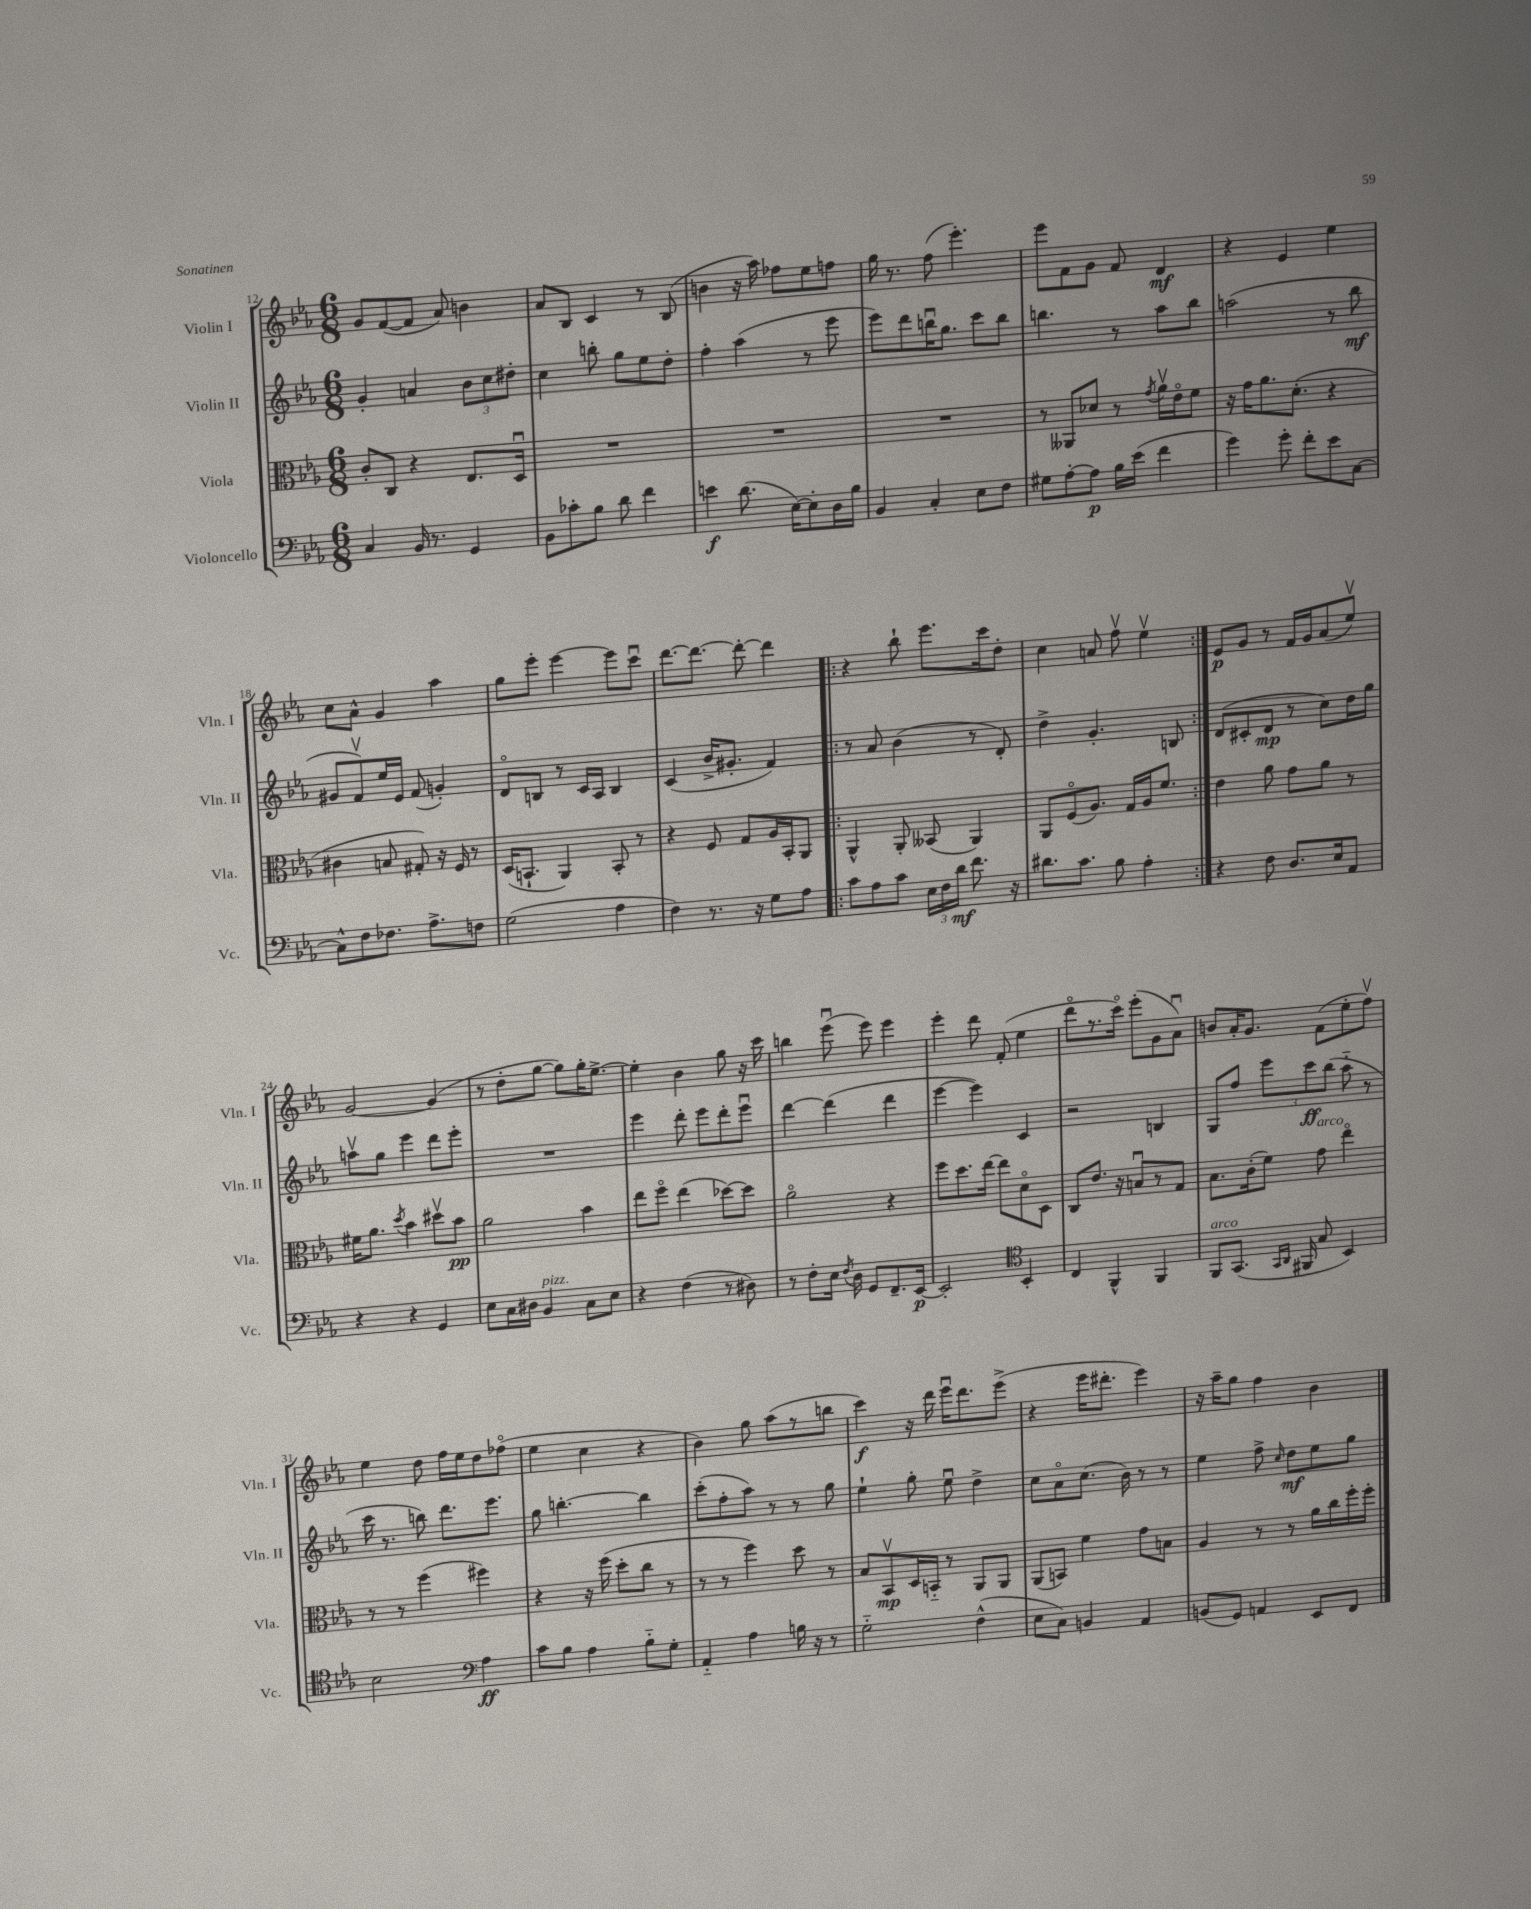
<<
\new StaffGroup <<
\new Staff = "s0" \with { instrumentName = "Violin I" shortInstrumentName = "Vln. I" } {
    \clef treble \key ees \major \numericTimeSignature \time 6/8
    \autoBeamOff g'8[ f'8~( f'8] aes'8) b'4 |
    aes'8[ bes8] c'4 r8 bes8( |
    b'4 r16 aes''16) fes''8[ ees''8 f''8] |
    g''16 r8. f''8( ees'''4.-.) |
    ees'''8[ f'8 g'8] f'8 d'4\mf |
    r4 ees'4 ees''4 |
    c''8[ aes'8]-^ g'4 aes''4 |
    g''8[ ees'''8]-. ees'''4~ ees'''8[ c'''8]\downbow |
    d'''8.[~ d'''8.]~ d'''8~-. d'''4 |
    \repeat volta 2 { r4 bes''8-! ees'''8.[ c'''16 d''8]-. |
    c''4 a'8 f''8\upbow ees''4\upbow | }
    ees'8[\p g'8] r8 f'16[ g'16 aes'8( ees''8]\upbow) |
    g'2~ g'4( |
    r8 d''8[-. g''8]~ g''8[) g''16-. ees''8.]~-> |
    ees''4-. bes'4 g''8 r16 c'''16 |
    b''4 ees'''8\downbow( ees'''8) ees'''4 |
    ees'''4-. d'''8 f'8-.( ees''4 |
    d'''8[\flageolet r8. c'''16]\flageolet) ees'''8[-.( g'8 aes'8]\downbow) |
    b'8[ aes'16-. g'8.] f'8[( ees''8-. f''8]\upbow) |
    ees''4 d''8 f''16[ ees''16 d''8 fes''8]\flageolet( |
    ees''4 c''4 r4 |
    bes'4) g''8 aes''8[( r8 b''8] |
    c'''4\f) r16 d'''16 ees'''16[\downbow d'''8. ees'''8]->( |
    r4 ees'''16[ dis'''8.]-. ees'''4) |
    r16 aes''16[-- g''8] f''4 bes'4 \bar "|." |
}
\new Staff = "s1" \with { instrumentName = "Violin II" shortInstrumentName = "Vln. II" } {
    \clef treble \key ees \major \numericTimeSignature \time 6/8
    \autoBeamOff g'4-. a'4 \tuplet 3/2 { bes'8[ c''8 dis''8]-. } |
    c''4 b''8-. g''8[ ees''8 d''8]-. |
    f''4-. aes''4( r8 ees'''8 |
    ees'''8[) d'''8 b''16\downbow g''8.] c'''8[ b''8] |
    b''4. r8 aes''8[ b''8] |
    a''2( r8 bes''8\mf |
    gis'8[ f'8\upbow) ees''16 ees'16] f'8( g'4-.) |
    d'8[\flageolet b8] r8 c'16[ aes16] b4 |
    c'4( bes'16[-> gis'8.]-. f'4) |
    \repeat volta 2 { r8 aes'8 bes'4( r8 d'8-.) |
    d''4-> g'4.-. b8 | }
    d'8[( cis'8-. d'8]\mp r8 c''8[) d''16 g''16] |
    a''8[\upbow g''8] ees'''4 d'''8[ ees'''8]-. |
    R2. |
    ees'''4 d'''8-. ees'''8[ d'''8-. ees'''8]\downbow |
    d'''4~ d'''4( d'''4 |
    ees'''4~ ees'''4) c'4 |
    r2 b4 |
    g8[ f''8] \tuplet 3/2 { ees'''8[ c'''8\ff bes''8]( } aes''8-_ r8 |
    c'''16 r8. b''8) d'''8.[ ees'''8.] |
    g''8 b''4.~-. b''4 |
    c'''8[-.( f''8-. aes''8]) r8 r8 g''8 |
    ees''4-! g''8-. ees''8\downbow d''4-> |
    c''8[ aes'8\flageolet c''8.]( bes'16) r8 r8 |
    ees''4 f''8-> \grace { c''16 } d''8[\mf ees''8 g''8] \bar "|." |
}
\new Staff = "s2" \with { instrumentName = "Viola" shortInstrumentName = "Vla." } {
    \clef alto \key ees \major \numericTimeSignature \time 6/8
    \autoBeamOff c'8[-. c8] r4 ees8.[ d16]\downbow |
    R2. |
    R2. |
    R2. |
    r8 aeses,8[ des'8] r8 \acciaccatura { g'8 } aes'16[\upbow ees'16\flageolet f'8] |
    r16 g'16[ aes'8. d'8.]-.( r4 |
    cis'4 b8 gis8-.) r16 f16 r8 |
    d16[( b,8.]-! aes,4) b,8-. r8 |
    r4 f8 g8[ aes16 bes,16-. aes,8] |
    \repeat volta 2 { aes,4-^ aes,8-. beses,8( aes,4) |
    aes,8[ f8\flageolet( aes8.]) g16[ aes16 f'8.] | }
    ees'4 aes'8 g'8[ aes'8] r8 |
    fis'16[ aes'8.] \acciaccatura { d''8 } bes'4 dis''8[\upbow bes'8]\pp |
    aes'2 bes'4 |
    ees''8[ f''8]\flageolet ees''4( des''8[~) des''8] |
    aes'2\flageolet r4 |
    f''8[ d''8. ees''16]~ ees''8[ d'8\flageolet d8] |
    c8[ ees'8.] r16 b8[\downbow r8 g8] |
    bes8.[ c'16-.( f'8]) g'8^\markup { \italic "arco" } ees''4\flageolet |
    r8 r8 f''4( fis''4) |
    r4 r16 f''16( d''8[-. c''8] r8 |
    r8 r8 f''4) d''8 r8 |
    bes8[ bes,8\upbow\mp d16 b,16]-_ r8 aes,8[ aes,8] |
    aes,8[( b,8]) f'4 g'8[ b8] |
    aes4 r8 r8 aes'16[ c''16 f''16-. f''16]-. \bar "|." |
}
\new Staff = "s3" \with { instrumentName = "Violoncello" shortInstrumentName = "Vc." } {
    \clef bass \key ees \major \numericTimeSignature \time 6/8
    \autoBeamOff c4 bes,16 r8. g,4 |
    bes,8[ ces'8-. bes8] d'8 f'4 |
    e'4\f d'8.( ees16[~) ees8-. d16 bes16] |
    bes,4 c4-. ees8[ f8] |
    gis8[ aes8~-. aes8]\p bes16[ ees'16]( f'4 |
    g'4) g'8-. f'8[-. ees'8 c8]~ |
    c8[-^ f8 fes8.] aes8.[-> f8] |
    g2( aes4 |
    f4) r8. r16 g8[ aes8] |
    \repeat volta 2 { c'8[ aes8 c'8] \tuplet 3/2 { ees16[ f16 d'16]\mf } f'8. r16 |
    dis'8.[ c'8.] bes8 aes4-. | }
    r4 f8 d8.[ ees16 aes,8] |
    r4 r4 g,4 |
    ees8[ c16 dis16] bes,4^\markup { \italic "pizz." } c8[ ees8] |
    r4 f4( r8 dis8) |
    r8 f8[-. ees16] \acciaccatura { f8 } d16 g,8[ f,8.-- ees,16]~\p |
    ees,2-. \clef tenor bes,4-. |
    c4 f,4-^ f,4 |
    f,8[^\markup { \italic "arco" } g,8.]( \grace { g,16[ aes,16] } fis,16 g8 bes,4) |
    bes2 \clef bass aes4\ff |
    c'8[ bes8] aes4 bes8[-_ g8]-. |
    aes,4-_ aes4 b16 r16 r8 |
    g2-_ f4-^( |
    ees8[ c8]) b,4 aes,4 |
    b,8[( g,8]) a,4 ees,8[ f,8] \bar "|." |
}
>>
>>
\layout { \context { \Score currentBarNumber = #12 } }
